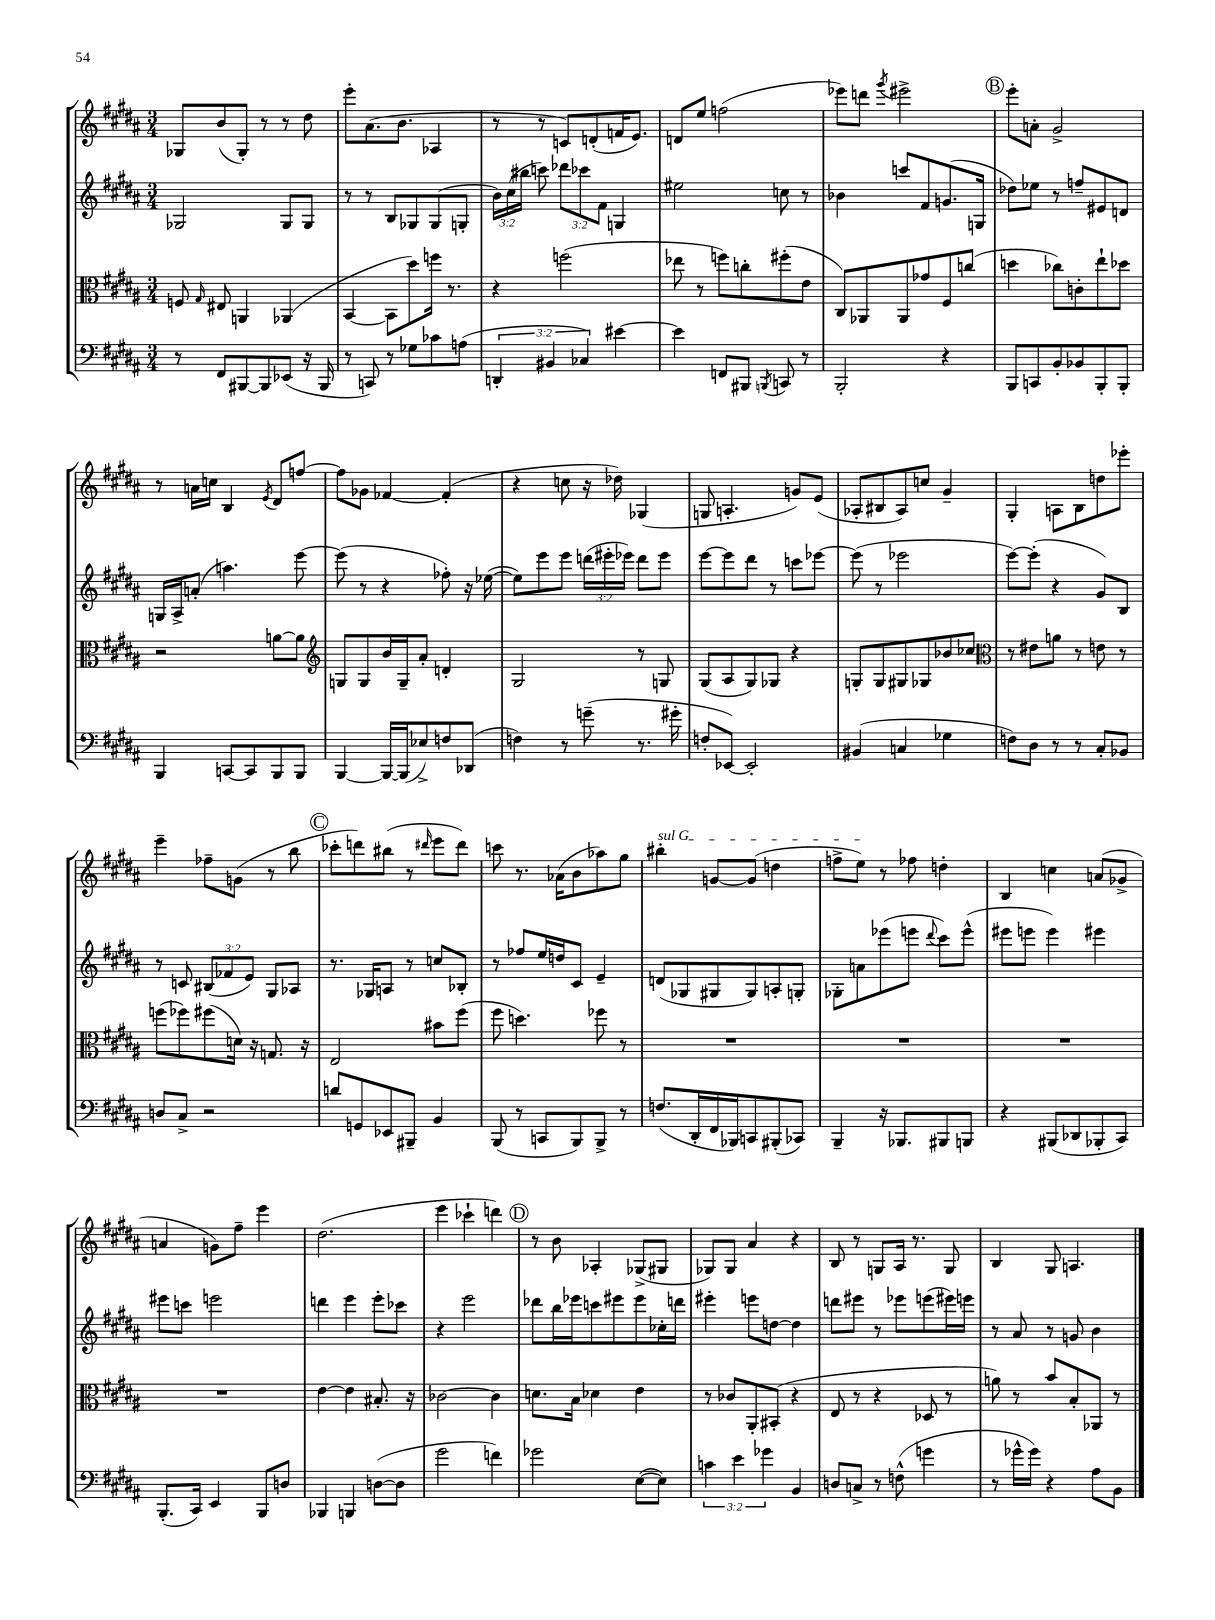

**kern	**kern	**kern	**kern
*staff4	*staff3	*staff2	*staff1
*clefF4	*clefC3	*clefG2	*clefG2
*k[f#c#g#d#a#]	*k[f#c#g#d#a#]	*k[f#c#g#d#a#]	*k[f#c#g#d#a#]
*M3/4	*M3/4	*M3/4	*M3/4
8r	8F/	2G-/	8G-/L
.	16qqG#/	.	.
8FF#/L	8E#/	.	(8b/
[8BBB#/	4AA/	.	8G-'/J)
8BBB#/]	.	.	8r
(8EE-/J	(4AA-/	8G-/L	8r
16r	.	8G-/J	8dd#\
16BBB#/	.	.	.
=	=	=	=
8r	[4BB/	8r	8eee'\L
8CC/)	.	8r	(8.a#\
8r	8BB\]L	8B/L	.
.	.	.	8.b\J
8G-\L	8dd#\)	8G-/	.
8c-\	16ff\Jk	(8G-/	4A-/
.	8.r	.	.
(8A\J	.	8G'/J	.
=	=	=	=
6DD'/	4r	24b\LL)	8r
.	.	(24cc#\	.
.	.	24bb#\JJ	.
.	.	8ccc\)	8r
6BB#/	.	.	.
.	(2ff\	12ddd-\L	8c/L)
6C-/)	.	12ccc-\	.
.	.	.	(8d'/
.	.	12f#\J	.
[4e#\	.	4G/	16f/K
.	.	.	8.e/J)
=	=	=	=
4e#\]	8ee-\	2ee#\	8d/L
.	8r	.	8ee/J
8FF/L	8ff\L)	.	(2ff\
8BBB#/J	8cc'\	.	.
8qBBB/	.	.	.
8CC/	(8ff#'\	8cc\	.
8r	8e\J	8r	.
=	=	=	=
2BBB'/	8C#/L)	4b-\	8eee-\L)
.	8AA-/	.	8ddd\J
.	.	.	8qggg#/
.	8AA-/	8ccc/L	2eee#^\
.	8g-/	8f#/	.
4r	8F#/	(8.g/	.
.	(8cc/J	.	.
.	.	16G/Jk	.
=	=	=	=
8BBB/L	4dd\	8dd-\L)	8eee'\L
8CC/	.	8ee-\J	8a'\J
8BB'/	8cc-\L)	8r	2g#^/
8BB-/	8c'\	8ff~/L	.
8BBB'/	8ee`\	8e#/	.
8BBB'/J	8dd-\J	8d/J	.
=	=	=	=
4BBB/	2r	16G/LL	8r
.	.	16A#^/J	.
.	.	(8a'/J	16a\LL
.	.	.	16cc\JJ
[8CC/L	.	4.aa\)	4B/
8CC/]	.	.	.
.	.	.	8qe/
8BBB/	[8a\L	.	8d#/L
8BBB/J	8a\]J	[8eee\	[8ff/J
=	=	=	=
*	*clefG2	*	*
[4BBB/	8G/L	(8eee\]	8ff\]L
.	8G/	8r	8g-\J
16BBB/_LL	16b/L	4r	[4f-/
(16BBB/]J	16G~/J	.	.
8E-^/)	8a#'/J	.	.
8F/	4d'/	8ff-'\)	(4f-'/]
(8DD-/J	.	16r	.
.	.	([16ee-\	.
=	=	=	=
4F\)	2G#/	8ee-\]L)	4r
.	.	8eee\	.
8r	.	8eee\J	8cc\
(8g~\	.	(24ddd\LL	16r
.	.	24eee#'\	.
.	.	.	16dd-\)
.	.	24eee-\JJ)	.
8.r	8r	8ddd\L	(4G-/
.	8G/	8eee-\J	.
16g#'\	.	.	.
=	=	=	=
8F'/L	(8G#/L	[8eee\L	8G/
[8EE-/J)	8A#/	8eee\]	4.A'/
2EE-'/]	8G#/)	8ddd#\J	.
.	8G-/J	8r	.
.	4r	8ccc\L	8g/L)
.	.	[8eee-\J	(8e/J
=	=	=	=
(4BB#/	8G'/L	(8eee-\]	8A-'/L
.	8G/	8r	8B#/
4C/	8G#/	2eee-\	8A-/)
.	8G-/	.	8cc/J
4G-\	8b-/	.	4g#~/
.	8cc-/J	.	.
=	=	=	=
*	*clefC3	*	*
8F\L)	8r	[8eee\L)	4G#'/
8D#\J	8e#\L	(8eee'\]J	.
8r	8a\J	4r	8A\L
8r	8r	.	8B\
8C#'/L	8e\	8g#/L)	8dd\
8BB-/J	8r	8B/J	8eee-'\J
=	=	=	=
8D/L	(8ff\L	8r	4eee~\
8C#^/J	8ff-\)	8c/	.
2r	(8ff#\	(12B#/L	8ff-~\L
.	.	12f-/	.
.	16d\Jk)	.	(8g\J
.	.	12e/J)	.
.	16r	.	.
.	8.G/	8G#/L	8r
.	.	8A-/J	8bb\
.	16r	.	.
=	=	=	=
8d/L	2E/	8.r	8ccc-'\L
8GG/	.	.	8ddd\)
.	.	16G-/LK	.
8EE-/	.	8A/J	(8bb#\J
8BBB#~/J	.	8r	8r
.	.	.	16qqddd#/
4BB/	8b#\L	8cc/L	8eee\L
.	(8ff#\J	8B-'/J	8ddd#\J)
=	=	=	=
(8BBB/	8ff#\	8r	8ccc\
8r	4.dd\)	8ff-/L	8.r
8CC/L	.	16ee/L	.
.	.	16dd/J	(16a-\LK
8BBB/)	.	8c#/J	8b\
8BBB^/J	8ff-\	4e~/	8aa-\)
8r	8r	.	8gg#\J
=	=	=	=
(8.F/L	2.r	(8d/L	4bb#'\
.	.	8G-/	.
16DD#'/L	.	.	.
16FF#/	.	8G#/	[8g/L
16BBB-/J)	.	.	.
8CC/	.	8G#/)	(8g/]J
(8BBB#'/	.	8A'/	4dd\
8CC-/J)	.	8G'/J	.
=	=	=	=
4BBB~/	2.r	8G-'\L	8ff^\L
.	.	8a\	8ee\J)
16r	.	(8eee-\	8r
8.BBB-/L	.	.	.
.	.	8eee\J	8ff-\
.	.	8qqddd#/	.
8BBB#/	.	8ccc#\L)	4dd'\
8BBB/J	.	(8eee^^\J	.
=	=	=	=
4r	2.r	8eee#\L	4B/
.	.	8eee\J	.
(8BBB#/L	.	4eee\)	4cc\
8DD-/	.	.	.
8BBB-'/	.	4eee#\	(8a/L
8CC#/J)	.	.	8g-^/J
=	=	=	=
(8.BBB'/L	2.r	8eee#\L	4a/
.	.	8ccc\J	.
16CC#/Jk)	.	.	.
4EE/	.	2eee\	8g\L)
.	.	.	8ff#~\J
8BBB/L	.	.	4eee\
8D/J	.	.	.
=	=	=	=
4BBB-/	[4e\	4ddd\	(2.dd#\
4BBB/	4e\]	4eee\	.
([8D\L	8.B#'/	8eee'\L	.
8D\]J	.	8ccc-\J	.
.	16r	.	.
=	=	=	=
2g#\	[2c-\	4r	4eee\
.	.	2eee\	4ccc-`\
4f\)	4c-\]	.	4ddd\)
=	=	=	=
2g-\	8.d\L	8ddd-\L	8r
.	.	16bb\L	8b\
.	16B\Jk	16eee-\J	.
.	4d-\	8ccc\	4A-'/
.	.	8eee#\	.
([8E\L	4e\	8eee#\	(8G-^/L
8E\]J)	.	16cc-'\L	8G#/J
.	.	16ddd\JJ	.
=	=	=	=
6c\	8r	4eee#'\	8G-/L)
.	8c-/L	.	8G-/J
6e\	.	.	.
.	8AA#'/	8eee\L	4a#/
6g-\	.	.	.
.	(8BB#'/J	[8dd\J	.
4BB/	4r	4dd\]	4r
=	=	=	=
8D/L	8E/	8ddd\L	8B/
8C^/J	8r	8eee#\J	8r
8r	4r	8r	8G/L
(8F^^\	.	8eee-\L	16A#/Jk
.	.	.	8.r
4g\	8D-/	(8eee\	.
.	8r	16eee#\L)	8G/
.	.	16eee\JJ	.
=	=	=	=
8r	8a\)	8r	4B/
16g-^^\LL	8r	8a#/	.
16g-\JJ)	.	.	.
4r	8b/L	8r	8G#/
.	8B'/	8g/	4.A/
8A#\L	8AA-/J	4b\	.
8BB\J	8r	.	.
==	==	==	==
*-	*-	*-	*-
